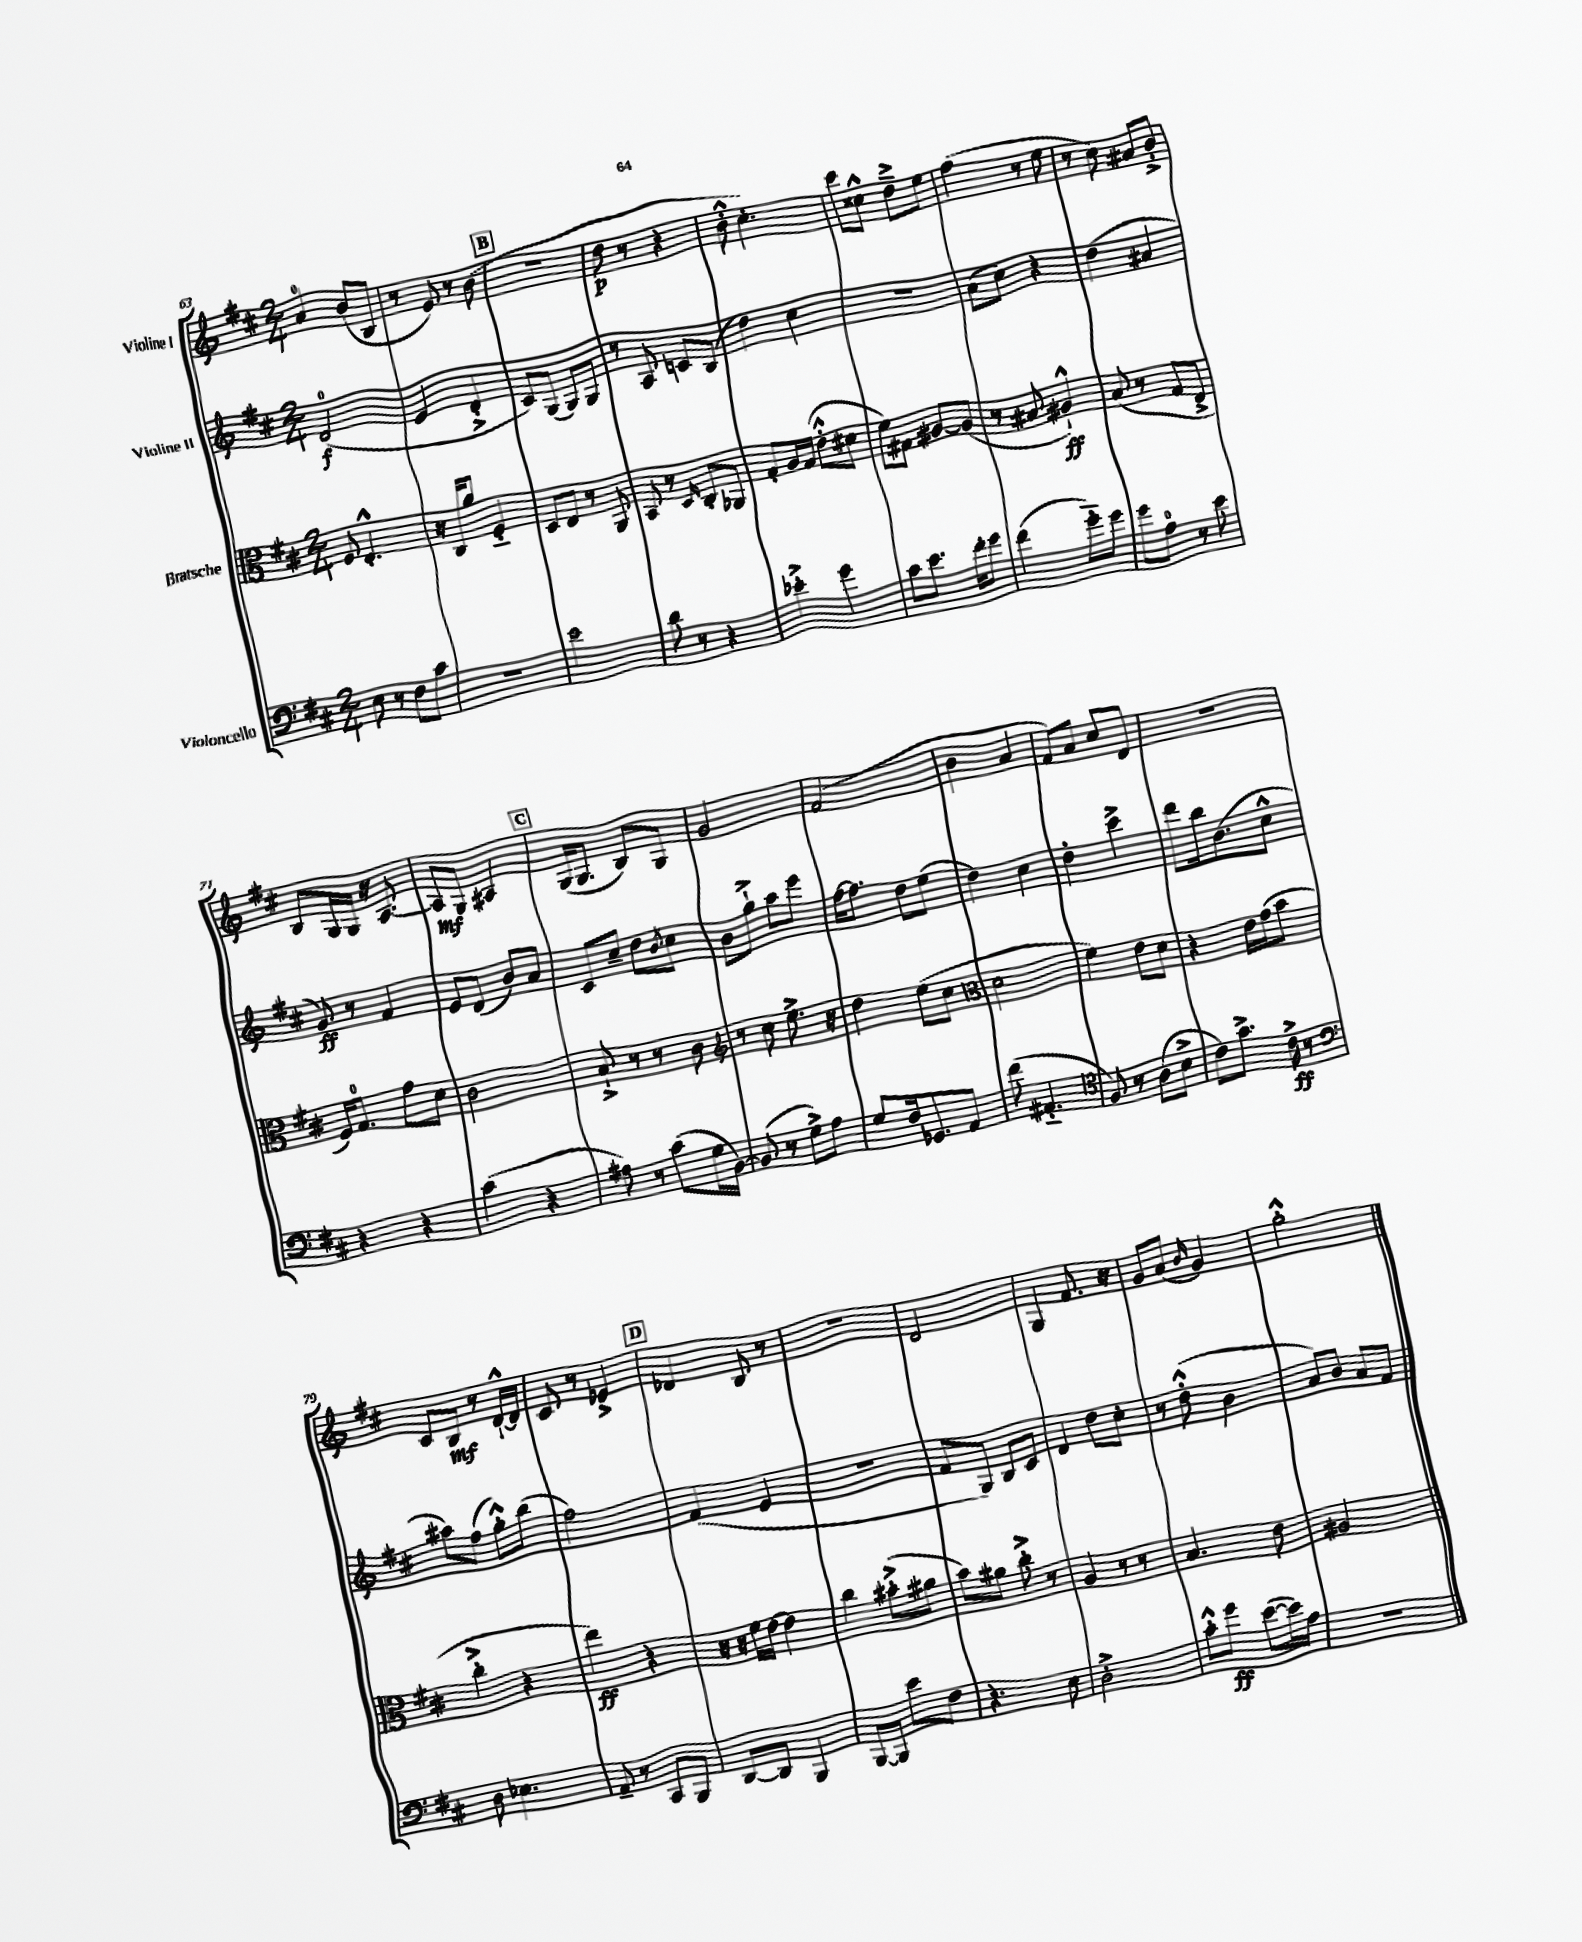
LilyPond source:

<<
\new StaffGroup <<
\new Staff = "s0" \with { instrumentName = "Violine I" } {
    \clef treble \key d \major \numericTimeSignature \time 2/4
    a'4-0 b'8( b8 |
    r8 e'8) r8 b'8( |
    \mark \markup { \box "B" } r2 |
    d''8\p r8 r4 |
    b'8-.-^ cis''4.-.) |
    cis'''8 cisis''8-^ d''8---> e''8 |
    fis''4( r8 e''8 |
    r8 cis''8) ais'8 b'8-.-> |
    b8 g16 g16 r16 a8.~ |
    a8\mf g8 ais4 |
    \mark \markup { \box "C" } g16( g8. b8) g8 |
    g'2 |
    fis'2( |
    b'4 a'4 |
    fis'8) a'8 cis''8 d'8 |
    R2 |
    cis'8 b8\mf r8 d'16~-!-^ d'16 |
    cis'8 r8 ees'4-> |
    \mark \markup { \box "D" } des'4 b8 r8 |
    r2 |
    d'2 |
    g4 fis'8. r16 |
    g'8 a'8( \grace { b'16 } g'4) |
    g''2-.-^ \bar "|." |
}
\new Staff = "s1" \with { instrumentName = "Violine II" } {
    \clef treble \key d \major \numericTimeSignature \time 2/4
    d'2-0\f( |
    e'4 d'4-.-> |
    \mark \markup { \box "B" } cis'8) g8( g8) g8 |
    r8 a8 c'8 b8( |
    d''4) cis''4 |
    R2 |
    a'8( cis''8) r4 |
    d''4( ais'4 |
    g'8\ff) r8 fis'4 |
    e'8 d'8( b'8) a'8 |
    \mark \markup { \box "C" } cis'8 cis''8-- d''8 \acciaccatura { b'8 } cis''8 |
    b'8 g''8-!-> a''8 e'''8 |
    fis''16~ fis''8. d''8 e''8( |
    d''4) cis''4 |
    d''4-. cis'''4-> |
    d'''8 b''16 b'8.( cis''8-^ |
    ais''8) fis''8( g''8-.-^) b''8( |
    fis''2) |
    \mark \markup { \box "D" } fis'4( e'4 |
    R2 |
    fis'8 g8) b8 cis'8 |
    d'4 d''8 cis''8-. |
    r8 d''8-.-^( b'4 |
    a'8) b'8 a'8 fis'8 \bar "|." |
}
\new Staff = "s2" \with { instrumentName = "Bratsche" } {
    \clef alto \key d \major \numericTimeSignature \time 2/4
    fis8 e4.-.-^ |
    r16 cis16 a'8 fis4-_ |
    \mark \markup { \box "B" } d8 e8 r8 a,8 |
    b,8 r8 \grace { d16 } cis8-. aes,8 |
    g8-. a16 g16( e'8-.-^ dis'8 |
    fis'8) gis8 ais8~ ais8( |
    r8 bis8 ais4-!-^\ff) |
    b8( r8 g8 e8-> |
    fis16) g8.-0 g'8 d'8 |
    cis'2 |
    \mark \markup { \box "C" } b8-!-> r8 r8 cis'8 |
    \clef treble r8 cis''8 e''8.-> r16 |
    d''4 e''8( cis''8 |
    \clef alto d'2 |
    fis'4) e'8 d'8 |
    r4 e'16 g'16( b'8 |
    cis''4-.-> r4 |
    e''4\ff) r4 |
    \mark \markup { \box "D" } r16 r16 fis'16 e'16~ e'4 |
    cis''4 bis'8-.->( ais'8 |
    b'8) ais'8 cis''8-.-> r8 |
    a4 r8 r8 |
    b4. e'8 |
    ais2 \bar "|." |
}
\new Staff = "s3" \with { instrumentName = "Violoncello" } {
    \clef bass \key d \major \numericTimeSignature \time 2/4
    e8 r8 fis8 cis'8 |
    R2 |
    \mark \markup { \box "B" } e'2 |
    d'8 r8 r4 |
    ees'4-.-> g'4 |
    cis'8 e'8. fis'16-. g'8 |
    fis'4( g'8-_) g'8 |
    g'8 a8-0 r8 e'8 |
    r4 r4 |
    cis'4( r4 |
    \mark \markup { \box "C" } ais8) r8 cis'8( g16 b,16~) |
    b,8( r8 g8->) a8 |
    g8 fis16 ges,8. a,8 |
    fis'8( ais,4.-_ |
    \clef tenor fis8) r8 a8( b8-> |
    cis'8) g'8.-> cis'16->\ff r8 |
    \clef bass d8 ees4. |
    a,8-- r8 cis,8 b,,8 |
    \mark \markup { \box "D" } d,8~ d,8 b,,4 |
    b,,8~ b,,8 e'8 fis8 |
    r4. e8 |
    d2-.-> |
    cis'8-.-^ g'8\ff e'8~( e'16) a16 |
    r2 \bar "|." |
}
>>
>>
\layout { \context { \Score currentBarNumber = #63 } }
